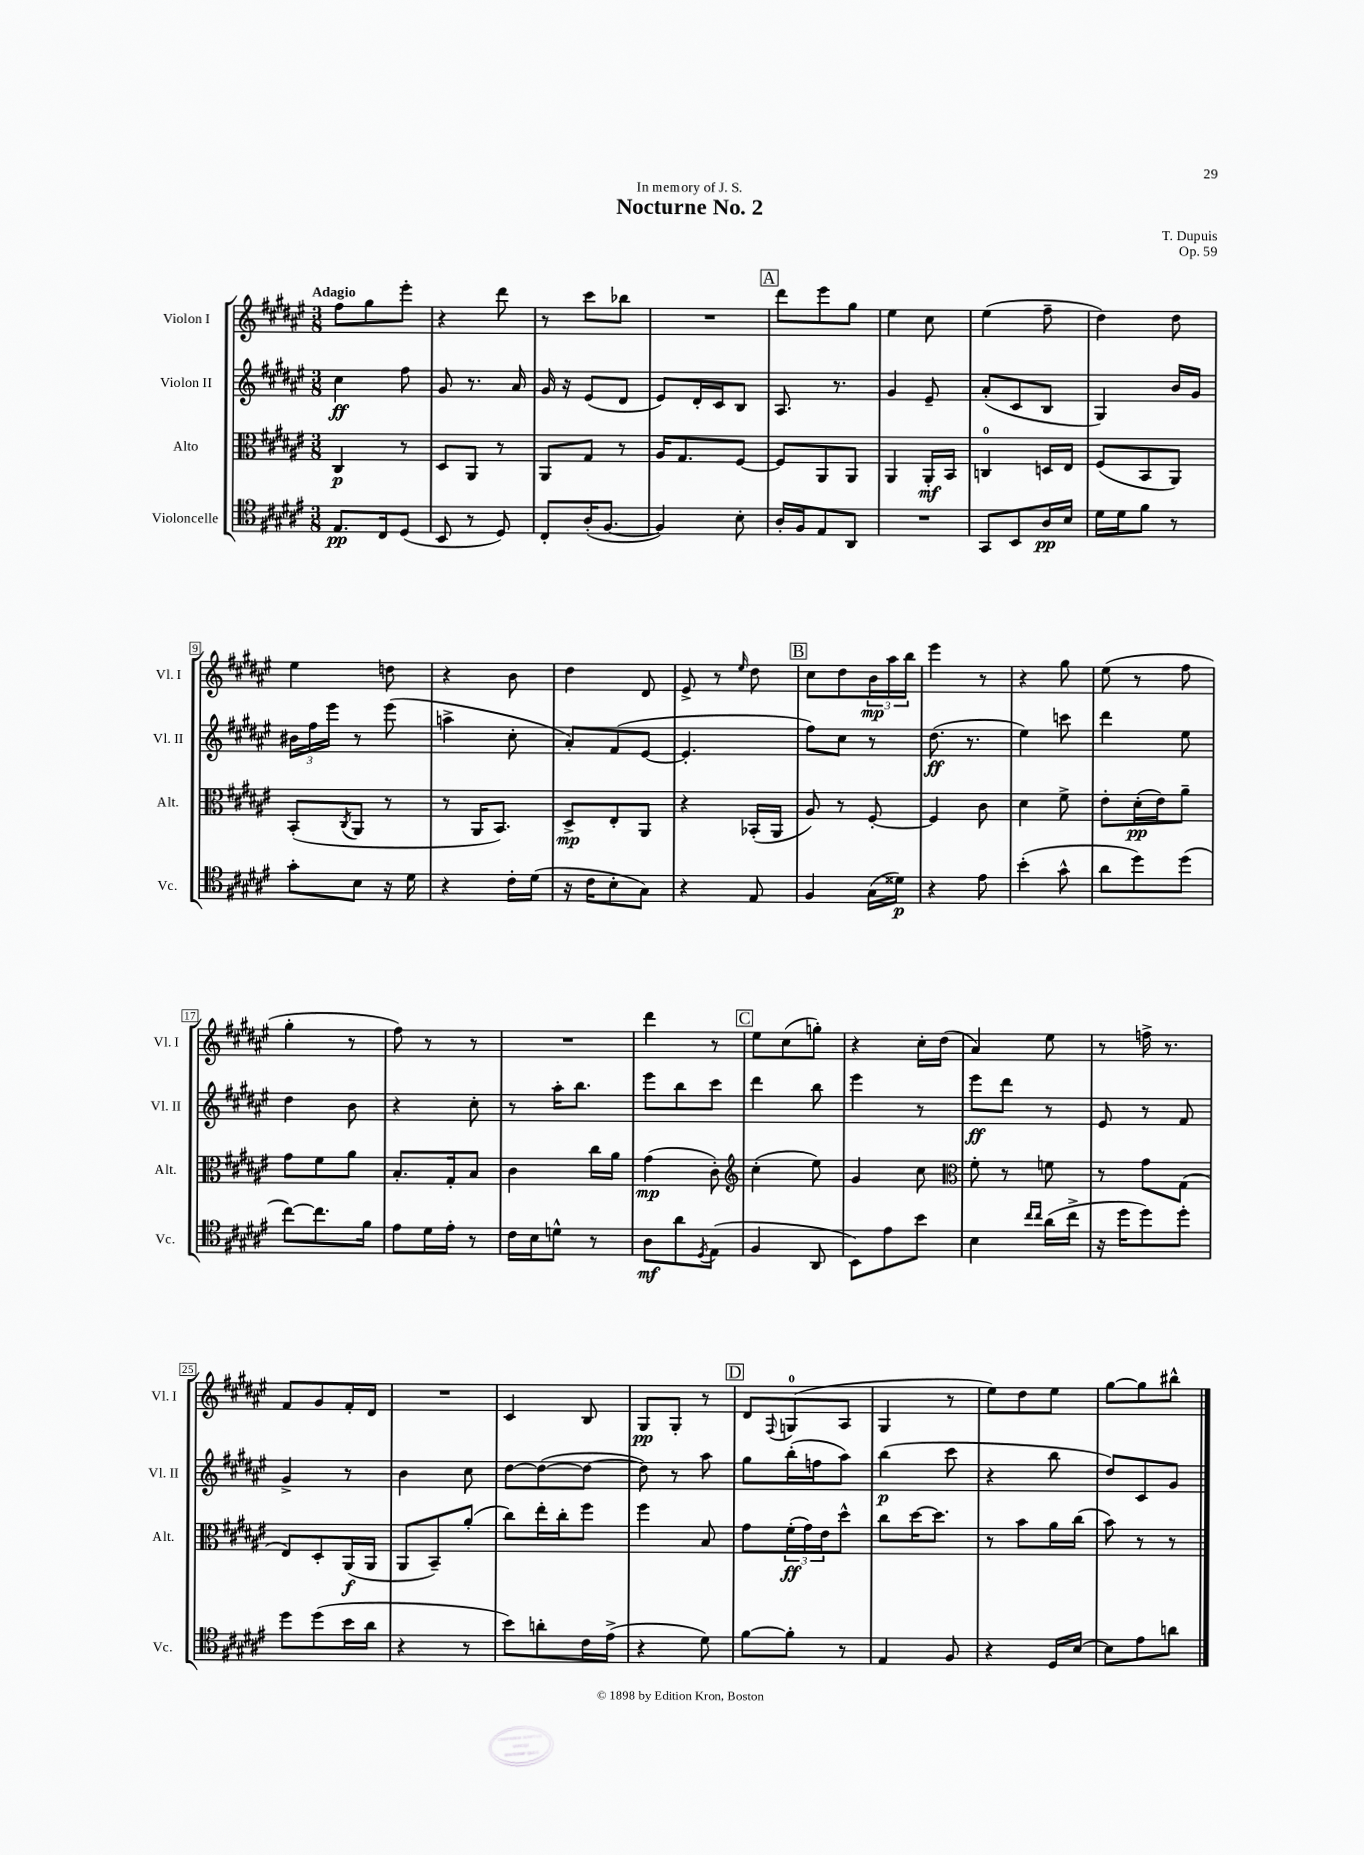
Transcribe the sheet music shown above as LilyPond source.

\header { title = "Nocturne No. 2" composer = "T. Dupuis" dedication = "In memory of J. S." opus = "Op. 59" }
<<
\new StaffGroup <<
\new Staff = "s0" \with { instrumentName = "Violon I" shortInstrumentName = "Vl. I" } {
    \clef treble \key fis \major \numericTimeSignature \time 3/8 \tempo "Adagio"
    fis''8 gis''8 eis'''8-. |
    r4 dis'''8 |
    r8 cis'''8 bes''8 |
    R4. |
    \mark \markup { \box "A" } dis'''8 eis'''8 gis''8 |
    eis''4 cis''8 |
    eis''4( fis''8-- |
    dis''4) dis''8 |
    eis''4 d''8 |
    r4 b'8 |
    dis''4 dis'8 |
    eis'8-> r8 \grace { eis''16 } dis''8 |
    \mark \markup { \box "B" } cis''8 dis''8 \tuplet 3/2 { b'16\mp ais''16 b''16 } |
    eis'''4 r8 |
    r4 gis''8 |
    eis''8( r8 fis''8 |
    gis''4-. r8 |
    fis''8) r8 r8 |
    R4. |
    dis'''4 r8 |
    \mark \markup { \box "C" } eis''8 cis''8( g''8-.) |
    r4 cis''16-. dis''16( |
    ais'4) eis''8 |
    r8 f''16-> r8. |
    fis'8 gis'8 fis'16-. dis'16 |
    R4. |
    cis'4 b8 |
    gis8\pp gis8-. r8 |
    \mark \markup { \box "D" } dis'8 \appoggiatura { fis8 } g8-0( ais8 |
    gis4 r8 |
    eis''8) dis''8 eis''8 |
    gis''8~ gis''8 bis''8-^ \bar "|." |
}
\new Staff = "s1" \with { instrumentName = "Violon II" shortInstrumentName = "Vl. II" } {
    \clef treble \key fis \major \numericTimeSignature \time 3/8
    cis''4\ff fis''8 |
    gis'8 r8. ais'16 |
    gis'16 r16 eis'8( dis'8 |
    eis'8) dis'16-. cis'16 b8 |
    \mark \markup { \box "A" } ais8. r8. |
    gis'4 eis'8-- |
    ais'8-.( cis'8 b8 |
    gis4) b'16 gis'16 |
    \tuplet 3/2 { bis'16 fis''16 eis'''16 } r8 eis'''8( |
    a''4-> cis''8-. |
    ais'8-.) fis'8( eis'8~ |
    eis'4.-. |
    \mark \markup { \box "B" } fis''8) cis''8 r8 |
    dis''8.\ff( r8. |
    eis''4) c'''8 |
    dis'''4 eis''8 |
    dis''4 b'8 |
    r4 cis''8-. |
    r8 ais''16-. b''8. |
    eis'''8 b''8 cis'''8 |
    \mark \markup { \box "C" } dis'''4 b''8 |
    eis'''4 r8 |
    eis'''8\ff dis'''8 r8 |
    eis'8 r8 fis'8 |
    gis'4-> r8 |
    b'4 cis''8 |
    dis''8~ dis''8~( dis''8~ |
    dis''8) r8 ais''8 |
    \mark \markup { \box "D" } gis''8 b''16-.( f''16 ais''8) |
    b''4\p( cis'''8 |
    r4 b''8 |
    dis''8) cis'8 gis'8 \bar "|." |
}
\new Staff = "s2" \with { instrumentName = "Alto" shortInstrumentName = "Alt." } {
    \clef alto \key fis \major \numericTimeSignature \time 3/8
    cis4\p r8 |
    dis8 ais,8 r8 |
    ais,8 gis8 r8 |
    ais16 gis8. fis8~ |
    \mark \markup { \box "A" } fis8 ais,8 ais,8 |
    ais,4 ais,16-.\mf b,16 |
    c4-0 d16 eis16 |
    fis8( b,8 ais,8) |
    b,8-.( \acciaccatura { cis8 } ais,8 r8 |
    r8 ais,16 b,8.) |
    dis8->\mp eis8-. ais,8 |
    r4 bes,16-.( ais,16 |
    \mark \markup { \box "B" } ais8) r8 fis8~-. |
    fis4 cis'8 |
    dis'4 fis'8-> |
    eis'8-. dis'16-.\pp( eis'16) ais'8-- |
    gis'8 fis'8 ais'8 |
    b8.-. gis16-. b8 |
    cis'4 cis''16 ais'16 |
    gis'4\mp( cis'8-.) |
    \mark \markup { \box "C" } \clef treble cis''4-.( eis''8) |
    gis'4 cis''8 |
    \clef alto fis'8-. r8 f'8 |
    r8 gis'8 gis8( |
    eis8) dis8-. ais,16\f( ais,16 |
    ais,8 b,8--) ais'8-.( |
    cis''8) eis''16-. cis''16-. fis''8 |
    fis''4 b8 |
    \mark \markup { \box "D" } gis'8 \tuplet 3/2 { fis'16-.\ff( gis'16) eis'16 } dis''8-^ |
    cis''8 dis''16~ dis''8. |
    r8 b'8 ais'16 cis''16( |
    b'8) r8 r8 \bar "|." |
}
\new Staff = "s3" \with { instrumentName = "Violoncelle" shortInstrumentName = "Vc." } {
    \clef tenor \key fis \major \numericTimeSignature \time 3/8
    eis8.\pp cis16 dis8( |
    b,8 r8 dis8) |
    cis8-. ais16-.( fis8.~ |
    fis4) b8-. |
    \mark \markup { \box "A" } ais16-. fis16 eis8 ais,8 |
    R4. |
    gis,8 b,8 ais16\pp b16 |
    dis'16 dis'16 fis'8 r8 |
    gis'8-. b8 r16 dis'16 |
    r4 cis'16-. dis'16( |
    r16 cis'16 b8-. gis8) |
    r4 eis8 |
    \mark \markup { \box "B" } fis4 gis16( disis'16\p) |
    r4 eis'8 |
    b'4-.( gis'8-^ |
    ais'8 dis''8) dis''8( |
    cis''8~) cis''8. fis'16 |
    eis'8 dis'16 eis'16-. r8 |
    cis'16 b16 d'8-^ r8 |
    ais8\mf ais'8 \acciaccatura { dis8 } eis8( |
    \mark \markup { \box "C" } fis4 ais,8 |
    b,8) eis'8 b'8 |
    b4 \grace { cis''16 cis''16 } ais'16( cis''16-> |
    r16 dis''16 dis''8) dis''8-. |
    dis''8 dis''8( b'16 ais'16 |
    r4 r8 |
    b'8) a'8-. cis'16 eis'16->( |
    r4 dis'8) |
    \mark \markup { \box "D" } fis'8~ fis'8-. r8 |
    eis4 fis8 |
    r4 dis16 b16~ |
    b8 eis'8 a'8 \bar "|." |
}
>>
>>
\layout { \context { \Score \override BarNumber.stencil = #(make-stencil-boxer 0.1 0.3 ly:text-interface::print) } }
